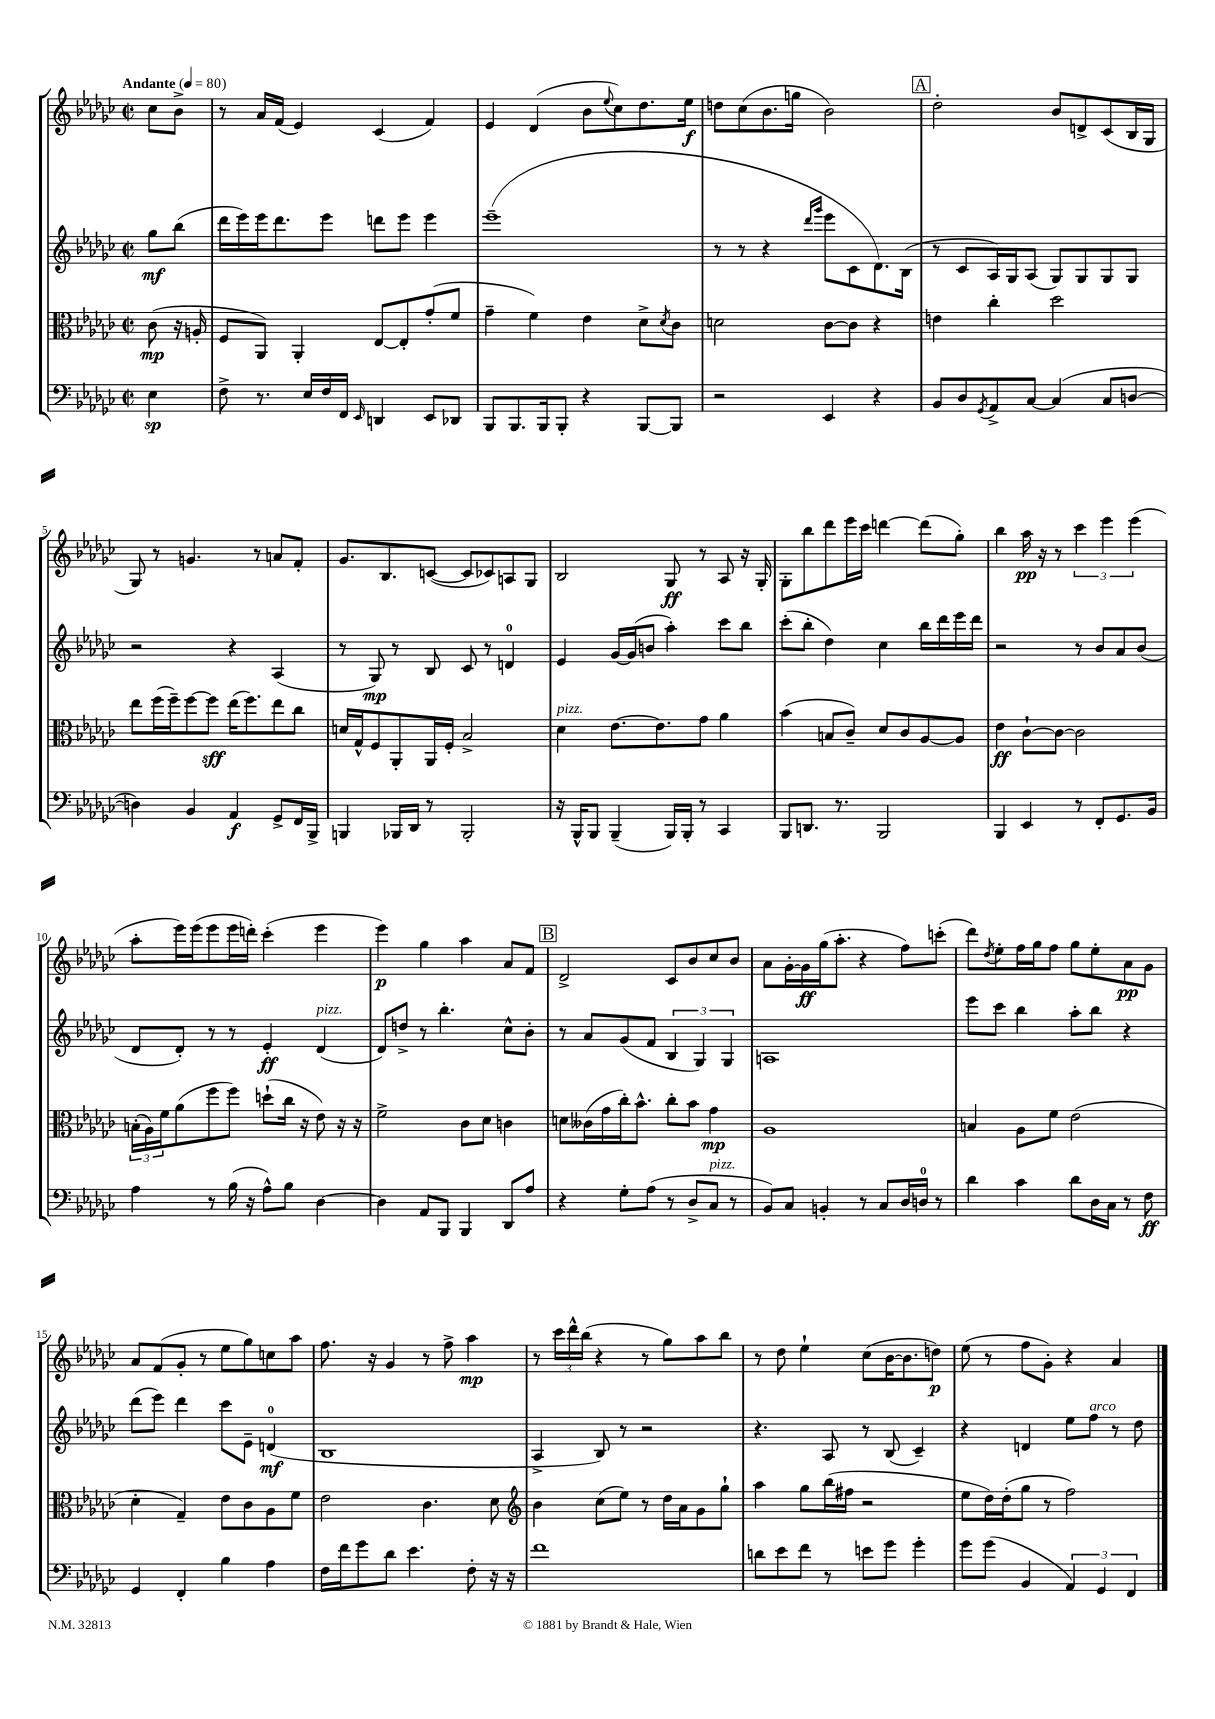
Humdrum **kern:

**kern	**dynam	**kern	**dynam	**kern	**dynam	**kern	**dynam
*part4	*part4	*part3	*part3	*part2	*part2	*part1	*part1
*staff4	*staff4	*staff3	*staff3	*staff2	*staff2	*staff1	*staff1
*clefF4	*	*clefC3	*	*clefG2	*	*clefG2	*
*k[b-e-a-d-g-c-]	*	*k[b-e-a-d-g-c-]	*	*k[b-e-a-d-g-c-]	*	*k[b-e-a-d-g-c-]	*
*M2/2	*	*M2/2	*	*M2/2	*	*M2/2	*
*met(c|)	*	*met(c|)	*	*met(c|)	*	*met(c|)	*
*MM80	*	*MM80	*	*MM80	*	*MM80	*
=	=	=	=	=	=	=	=
!	!	!	!	!	!	!LO:TX:a:B:t=Andante	!
4E-\	sp	(8c-\	mp	8gg-\L	mf	8cc-\L	.
.	.	16r	.	(8bb-\J	.	8b-^\J	.
.	.	16An'/	.	.	.	.	.
=1	=1	=1	=1	=1	=1	=1	=1
8F^\	.	8F/L	.	16ddd-\LL	.	8r	.
.	.	.	.	16eee-\)	.	.	.
8.r	.	8AA-/J)	.	16eee-\J	.	16a-/LL	.
.	.	.	.	8.ddd-\	.	(16f/JJ	.
.	.	4AA-'/	.	.	.	4e-/)	.
16E-/LL	.	.	.	.	.	.	.
16F/	.	.	.	8eee-\J	.	.	.
16FF/JJ	.	.	.	.	.	.	.
16qqEE-/	.	.	.	.	.	.	.
4DDn/	.	[8E-/L	.	8dddn\L	.	(4c-/	.
.	.	8E-'/]	.	8eee-\J	.	.	.
8EE-/L	.	(8g-'/	.	4eee-\	.	4f/)	.
8DD-X/J	.	8f/J	.	.	.	.	.
=2	=2	=2	=2	=2	=2	=2	=2
8BBB-/L	.	4g-~\	.	(1eee-~	.	4e-/	.
8.BBB-/	.	.	.	.	.	.	.
.	.	4f\)	.	.	.	(4d-/	.
16BBB-/k	.	.	.	.	.	.	.
8BBB-'/J	.	.	.	.	.	.	.
4r	.	4e-\	.	.	.	8b-\L	.
.	.	.	.	.	.	8qqee-/	.
.	.	.	.	.	.	8cc-\)	.
[8BBB-/L	.	8d-^\L	.	.	.	8.dd-\	.
.	.	8qd-/	.	.	.	.	.
8BBB-/J]	.	8c-\J	.	.	.	.	.
.	.	.	.	.	.	16ee-\Jk	f
=3	=3	=3	=3	=3	=3	=3	=3
2r	.	2dn\	.	8r	.	8ddn\L	.
.	.	.	.	8r	.	(8cc-\	.
.	.	.	.	4r	.	8.b-\	.
.	.	.	.	.	.	16ggn\Jk	.
.	.	.	.	16qqddd-/LL	.	.	.
.	.	.	.	16qqggg-/JJ	.	.	.
4EE-/	.	[8c-\L	.	8eee-\L	.	2b-\)	.
.	.	8c-\J]	.	8c-\	.	.	.
4r	.	4r	.	8.d-\)	.	.	.
.	.	.	.	(16B-\Jk	.	.	.
!!LO:REH:place=s1:t=A
=4	=4	=4	=4	=4	=4	=4	=4
8BB-/L	.	4en\	.	8r	.	2dd-'\	.
8D-/	.	.	.	8c-/L	.	.	.
8qGG-/	.	.	.	.	.	.	.
8AA-^/	.	4cc-'\	.	16A-/L)	.	.	.
.	.	.	.	16G-/J	.	.	.
[8C-/J	.	.	.	(8A-/J	.	.	.
(4C-/]	.	2dd-\	.	8G-/L)	.	8b-/L	.
.	.	.	.	8G-/	.	8dn^/	.
8C-/L	.	.	.	8G-/	.	(8c-/	.
[8Dn/J	.	.	.	8G-/J	.	16B-/L	.
.	.	.	.	.	.	16G-/JJ	.
!!LO:LB:g=z
=5	=5	=5	=5	=5	=5	=5	=5
4Dn\])	.	8ee-\L	.	2r	.	8G-/)	.
.	.	(16ff\L	.	.	.	8r	.
.	.	16ff~\J)	.	.	.	.	.
4BB-/	.	[8ff\	.	.	.	4.gn/	.
.	.	8ff\J]	sff	.	.	.	.
4AA-/	f	(16ee-\KL	.	4r	.	.	.
.	.	8.ff\)	.	.	.	.	.
.	.	.	.	.	.	8r	.
8GG-^/L	.	8ee-\	.	(4A-/	.	8an/L	.
16FF/L	.	8cc-\J	.	.	.	8f'/J	.
16BBB-^/JJ	.	.	.	.	.	.	.
=6	=6	=6	=6	=6	=6	=6	=6
4BBBn/	.	16dn/LL	.	8r	.	8.g-/L	.
.	.	16G-^^/J	.	.	.	.	.
.	.	8F/	.	8G-/)	mp	.	.
.	.	.	.	.	.	8.B-/	.
16BBB-X/LL	.	8AA-'/	.	8r	.	.	.
16DD-/JJ	.	.	.	.	.	.	.
8r	.	16AA-/L	.	8B-/	.	([8cn/J	.
.	.	16F'/JJ	.	.	.	.	.
2BBB-'/	.	2B-^/	.	8c-/	.	8c/L]	.
.	.	.	.	8r	.	8c-X/)	.
.	.	.	.	4dn/	.	8An/	.
.	.	.	.	.	.	8G-/J	.
=7	=7	=7	=7	=7	=7	=7	=7
!	!	!LO:TX:a:i:t=pizz.	!	!	!	!	!
16r	.	4d-\	.	4e-/	.	2B-/	.
16BBB-^^/KL	.	.	.	.	.	.	.
8BBB-/J	.	.	.	.	.	.	.
(4BBB-~/	.	[8.e-\L	.	[16g-/LL	.	.	.
.	.	.	.	(16g-/J]	.	.	.
.	.	.	.	8bn/J	.	.	.
.	.	8.e-\]	.	.	.	.	.
16BBB-/LL)	.	.	.	4aa-'\)	.	8G-/	ff
16BBB-'/JJ	.	.	.	.	.	.	.
8r	.	8g-\J	.	.	.	8r	.
4CC-/	.	4a-\	.	8ccc-\L	.	8A-/	.
.	.	.	.	8bb-\J	.	16r	.
.	.	.	.	.	.	16G-'/	.
=8	=8	=8	=8	=8	=8	=8	=8
8BBB-/L	.	(4b-\	.	(8ccc-'\L	.	8G-'\L	.
8.DDn/J	.	.	.	8bb-'\J	.	8bb-\	.
.	.	8Bn/L	.	4dd-\)	.	8ddd-\	.
8.r	.	.	.	.	.	.	.
.	.	8c-~/J)	.	.	.	16eee-\L	.
.	.	.	.	.	.	16ccc-\JJ	.
2BBB-/	.	8d-/L	.	4cc-\	.	[4dddn\	.
.	.	8c-/	.	.	.	.	.
.	.	[8A-/	.	16bb-\LL	.	(8ddd\L]	.
.	.	.	.	16ddd-\	.	.	.
.	.	8A-/J]	.	16eee-\	.	8gg-'\J)	.
.	.	.	.	16ddd-\JJ	.	.	.
=9	=9	=9	=9	=9	=9	=9	=9
4BBB-/	.	4e-\	ff	2r	.	4bb-\	.
4EE-/	.	[8c-`\L	.	.	.	16aa-\	pp
.	.	.	.	.	.	16r	.
.	.	8c-\J_	.	.	.	8r	.
8r	.	2c-\]	.	8r	.	6ccc-\	.
8FF'/L	.	.	.	8b-/L	.	.	.
.	.	.	.	.	.	6eee-\	.
8.GG-/	.	.	.	8a-/	.	.	.
.	.	.	.	.	.	(6eee-\	.
.	.	.	.	(8b-/J	.	.	.
16BB-/Jk	.	.	.	.	.	.	.
!!LO:LB:g=z
=10	=10	=10	=10	=10	=10	=10	=10
4A-\	.	(24Bn'\LL	.	8d-/L	.	8aa-'\L	.
.	.	24A-\)	.	.	.	.	.
.	.	24f\J	.	.	.	.	.
.	.	(8a-\	.	8d-'/J)	.	16eee-\L)	.
.	.	.	.	.	.	(16eee-\J	.
8r	.	8ff\	.	8r	.	8eee-\	.
(16B-\	.	8ff\J)	.	8r	.	16eee-\L	.
16r	.	.	.	.	.	16dddn'\JJ)	.
8A-^^\L)	.	(8ddn`\L	.	4e-'/	ff	(4ccc-'\	.
8B-\J	.	16cc-\Jk	.	.	.	.	.
.	.	16r	.	.	.	.	.
!	!	!	!	!LO:TX:a:i:t=pizz.	!	!	!
[4D-\	.	8e-\)	.	(4d-/	.	4eee-\	.
.	.	16r	.	.	.	.	.
.	.	16r	.	.	.	.	.
=11	=11	=11	=11	=11	=11	=11	=11
4D-\]	.	2f^\	.	8d-/L)	.	4eee-\)	p
.	.	.	.	8ddn^/J	.	.	.
8AA-/L	.	.	.	8r	.	4gg-\	.
8BBB-/J	.	.	.	4.bb-'\	.	.	.
4BBB-/	.	8c-\L	.	.	.	4aa-\	.
.	.	8d-\J	.	.	.	.	.
8DD-/L	.	4cn\	.	8cc-^^\L	.	8a-/L	.
8A-/J	.	.	.	8b-'\J	.	8f/J	.
!!LO:REH:place=s1:t=B
=12	=12	=12	=12	=12	=12	=12	=12
4r	.	8dn\L	.	8r	.	2d-^/	.
.	.	(16c--X\L	.	8a-/L	.	.	.
.	.	16g-\	.	.	.	.	.
8G-'\L	.	16cc-'\J)	.	(8g-/	.	.	.
.	.	8.b-^^\J	.	.	.	.	.
(8A-\J	.	.	.	8f/J	.	.	.
8r	.	8cc-'\L	.	6B-/	.	8c-/L	.
8D-^/L	.	8b-\J	.	.	.	8b-/	.
.	.	.	.	6G-/)	.	.	.
!LO:TX:a:i:t=pizz.	!	!	!	!	!	!	!
8C-/J	.	4g-\	mp	.	.	8cc-/	.
.	.	.	.	6G-/	.	.	.
8r	.	.	.	.	.	8b-/J	.
=13	=13	=13	=13	=13	=13	=13	=13
8BB-/L)	.	1A-	.	1An	.	8a-\L	.
8C-/J	.	.	.	.	.	[16g-'\L	.
.	.	.	.	.	.	16g-\]	ff
4BBn'/	.	.	.	.	.	(16gg-\J	.
.	.	.	.	.	.	8.aa-'\J	.
8r	.	.	.	.	.	4r	.
8C-/L	.	.	.	.	.	.	.
16D-/L	.	.	.	.	.	8ff\L)	.
16Dn/JJ	.	.	.	.	.	.	.
8r	.	.	.	.	.	(8cccn'\J	.
=14	=14	=14	=14	=14	=14	=14	=14
4d-\	.	4Bn/	.	8eee-\L	.	8ddd-\L)	.
.	.	.	.	.	.	8qdd-/	.
.	.	.	.	8ccc-\J	.	8ee-'\	.
4c-\	.	8A-\L	.	4bb-\	.	16ff\L	.
.	.	.	.	.	.	16gg-\J	.
.	.	8f\J	.	.	.	8ff\J	.
8d-\L	.	(2e-\	.	8aa-'\L	.	8gg-\L	.
16D-\L	.	.	.	8bb-\J	.	8ee-'\	.
16C-\JJ	.	.	.	.	.	.	.
8r	.	.	.	4r	.	8a-\	pp
8F\	ff	.	.	.	.	8g-\J	.
!!LO:LB:g=z
=15	=15	=15	=15	=15	=15	=15	=15
4GG-/	.	4d-'\	.	(8ddd-\L	.	8a-/L	.
.	.	.	.	8eee-\J)	.	(8f/	.
4FF'/	.	4G-~/)	.	4ddd-\	.	8g-'/J	.
.	.	.	.	.	.	8r	.
4B-\	.	8e-\L	.	8ccc-\L	.	8ee-\L	.
.	.	8c-\	.	8e-~\J	.	8gg-\)	.
4A-\	.	8A-\	.	(4dn/	mf	8ccn\	.
.	.	8f\J	.	.	.	8aa-\J	.
=16	=16	=16	=16	=16	=16	=16	=16
16F\LL	.	2e-\	.	1B-	.	8.ff\	.
16f\J	.	.	.	.	.	.	.
8g-\	.	.	.	.	.	.	.
.	.	.	.	.	.	16r	.
8d-\J	.	.	.	.	.	4g-/	.
4.e-\	.	.	.	.	.	.	.
.	.	4.c-\	.	.	.	8r	.
.	.	.	.	.	.	8ff^\	.
8F'\	.	.	.	.	.	4aa-\	mp
16r	.	8d-\	.	.	.	.	.
16r	.	.	.	.	.	.	.
=17	=17	=17	=17	=17	=17	=17	=17
*	*	*clefG2	*	*	*	*	*
1f	.	4b-\	.	4A-^/	.	8r	.
.	.	.	.	.	.	24ccc-\LL	.
.	.	.	.	.	.	24ddd-^^\	.
.	.	.	.	.	.	(24bb-\JJ	.
.	.	(8cc-\L	.	8B-/)	.	4r	.
.	.	8ee-\J)	.	8r	.	.	.
.	.	8r	.	2r	.	8r	.
.	.	16dd-\LL	.	.	.	8gg-\L)	.
.	.	16a-\J	.	.	.	.	.
.	.	8g-\	.	.	.	8aa-\	.
.	.	8gg-`\J	.	.	.	8bb-\J	.
=18	=18	=18	=18	=18	=18	=18	=18
8dn\L	.	4aa-\	.	4.r	.	8r	.
8e-\	.	.	.	.	.	8dd-\	.
8f\J	.	8gg-\L	.	.	.	4ee-`\	.
8r	.	(16bb-\L	.	8A-/	.	.	.
.	.	16ff#X\JJ	.	.	.	.	.
8en\L	.	2r	.	8r	.	(8cc-\L	.
8g-\J	.	.	.	(8B-/	.	[16b-\K	.
.	.	.	.	.	.	8.b-\]	.
4g-'\	.	.	.	4c-~/)	.	.	.
.	.	.	.	.	.	8ddn\J)	p
=19	=19	=19	=19	=19	=19	=19	=19
8g-\L	.	8ee-\L	.	4r	.	(8ee-\	.
(8g-\J	.	16dd-\L)	.	.	.	8r	.
.	.	(16dd-'\J	.	.	.	.	.
4BB-/	.	8gg-\J	.	4dn/	.	8ff\L	.
.	.	8r	.	.	.	8g-'\J)	.
6AA-/)	.	2ff\)	.	8ee-\L	.	4r	.
!	!	!	!	!LO:TX:a:i:t=arco	!	!	!
.	.	.	.	8ff\J	.	.	.
6GG-/	.	.	.	.	.	.	.
.	.	.	.	8r	.	4a-/	.
6FF/	.	.	.	.	.	.	.
.	.	.	.	8dd-\	.	.	.
==	==	==	==	==	==	==	==
*-	*-	*-	*-	*-	*-	*-	*-
